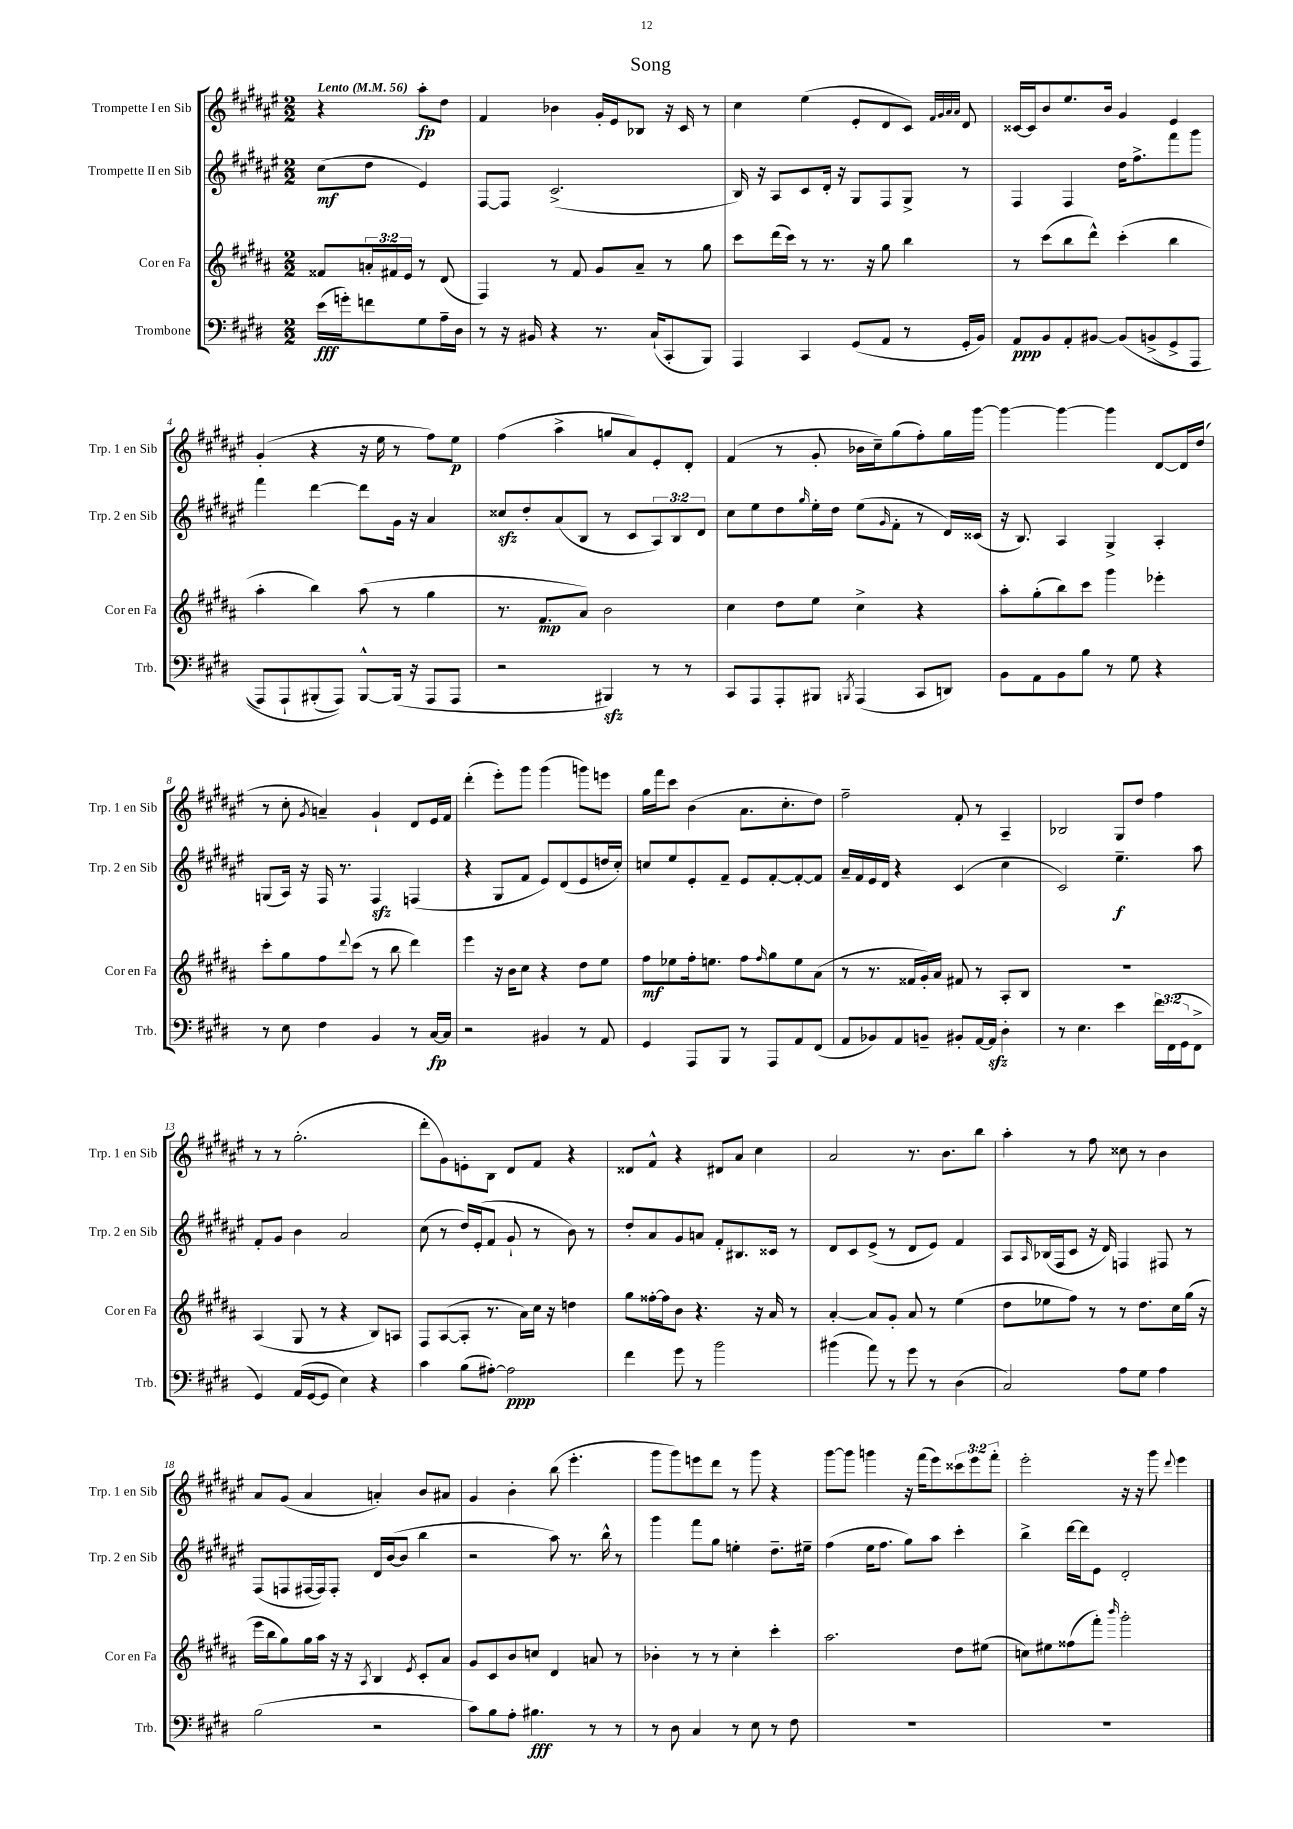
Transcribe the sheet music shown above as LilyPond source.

\header { title = "Song" }
<<
\new StaffGroup <<
\new Staff = "s0" \with { instrumentName = "Trompette I en Sib" shortInstrumentName = "Trp. 1 en Sib" } {
    \clef treble \key fis \major \numericTimeSignature \time 2/2 \override Staff.TupletNumber.text = #tuplet-number::calc-fraction-text \partial 2 \tempo "Lento" 4 = 56
    r4 ais''8-.\fp dis''8 |
    fis'4 bes'4 gis'16-. eis'16 bes8 r16 cis'16 r8 |
    cis''4 eis''4( eis'8-. dis'8 cis'8) \grace { fis'32 gis'32 ais'32 ais'32 } dis'8 |
    cisis'16~ cisis'16 b'8 eis''8. b'16 gis'4 eis'4 |
    gis'4-.( r4 r16 eis''16 r8 fis''8) eis''8\p |
    fis''4( ais''4-> g''8 ais'8) eis'8-. dis'8-. |
    fis'4( r8 gis'8-. bes'16 cis''16--) gis''8( fis''8-.) gis''16 gis'''16~ |
    gis'''4~ gis'''4~ gis'''4 dis'8~ dis'16 dis''16( |
    r8 cis''8-. \acciaccatura { gis'8 } a'4--) gis'4-! dis'8 eis'16 fis'16 |
    dis'''4-.( eis'''8-.) gis'''8 gis'''4( g'''8) e'''8 |
    gis''16 fis'''16 cis'''8 b'4( ais'8. cis''8.-. dis''8) |
    fis''2-- fis'8-. r8 ais4-- |
    bes2 gis8 dis''8 fis''4 |
    r8 r8 gis''2.-.( |
    dis'''8-. gis'8) e'8-. b8 dis'8 fis'8 r4 |
    disis'8 fis'8-^ r4 dis'8 ais'8 cis''4 |
    ais'2 r8. b'8. b''8 |
    ais''4-. r8 fis''8 cisis''8 r8 b'4 |
    ais'8 gis'8( ais'4 a'4-.) b'8 ais'8 |
    gis'4 b'4-. b''8( eis'''4.-. |
    gis'''8 gis'''8) e'''8 dis'''8 r8 gis'''8 r4 |
    gis'''8~ gis'''8 g'''4 r16 fis'''16( eis'''8) \tuplet 3/2 { cisis'''8 eis'''8 fis'''8-. } |
    eis'''2-. r16 r16 gis'''8 \appoggiatura { dis'''8 } eis'''4 \bar "|." |
}
\new Staff = "s1" \with { instrumentName = "Trompette II en Sib" shortInstrumentName = "Trp. 2 en Sib" } {
    \clef treble \key fis \major \numericTimeSignature \time 2/2 \override Staff.TupletNumber.text = #tuplet-number::calc-fraction-text \partial 2
    cis''8\mf( dis''8 eis'4) |
    fis8~ fis8 cis'2.->( |
    b16) r16 ais8 cis'8 dis'16-. r16 gis8 fis8 gis8-> r8 |
    fis4 fis4 dis''16 fis''8.-> fis'''8 gis'''8 |
    fis'''4 dis'''4~ dis'''8 gis'16 r16 ais'4 |
    cisis''8\sfz dis''8-. ais'8( b8 r8 cis'8 \tuplet 3/2 { ais8) b8 dis'8 } |
    cis''8 eis''8 dis''8 \grace { gis''16 } eis''16-. dis''16 eis''8( \grace { gis'16 } fis'8-. r8 dis'16) cisis'16( |
    r16 b8.) ais4 gis4-> ais4-. |
    g8( ais16) r16 fis16 r8. fis4\sfz f4( |
    r4 gis8 fis'8 eis'8) dis'8( eis'8 d''16 cis''16-.) |
    c''8 eis''8 eis'8-. fis'8-- eis'8 fis'8~-. fis'8~-. fis'8 |
    ais'16-- fis'16 eis'16 dis'16 r4 cis'4( cis''4 |
    cis'2) eis''4.--\f ais''8 |
    fis'8-. gis'8 b'4 ais'2 |
    cis''8( r8 dis''16) eis'16-.( fis'8 gis'8-! r8 b'8) r8 |
    dis''8-. ais'8 gis'8 a'8 fis'8-. bis8. cisis'16 r8 |
    dis'8 cis'8 eis'8->( r8 dis'8 eis'8) fis'4 |
    ais8 \grace { ais16 } bes16( fis16 cis'8 r16 dis'16) f4 fis8 r8 |
    fis8( f8 fis16~ fis16) fis8-. dis'16 b'16~( b'8 b''4 |
    r2 ais''8) r8. b''16-^ r8 |
    gis'''4 fis'''8 gis''8 e''4-. dis''8.-- eis''16-- |
    fis''4( eis''16 fis''8. gis''8) ais''8 cis'''4-. |
    b''4-> dis'''16~ dis'''16 eis'8 dis'2-. \bar "|." |
}
\new Staff = "s2" \with { instrumentName = "Cor en Fa" shortInstrumentName = "Cor en Fa" } {
    \clef treble \key b \major \numericTimeSignature \time 2/2 \override Staff.TupletNumber.text = #tuplet-number::calc-fraction-text \partial 2
    fisis'8 \tuplet 3/2 { a'16-. fis'16 e'16 } r8 dis'8( |
    fis4) r8 fis'8 gis'8 ais'8-- r8 gis''8 |
    cis'''8 dis'''16( cis'''16) r8 r8. r16 gis''8 b''4 |
    r8 cis'''8( b''8 dis'''8-^) cis'''4-.( b''4 |
    ais''4-. b''4) ais''8( r8 gis''4 |
    r8. fis'8.\mp ais'8) b'2 |
    cis''4 dis''8 e''8 cis''4-> r4 |
    ais''8-. gis''8-.( b''8) cis'''8 gis'''4 ees'''4-. |
    cis'''8-. gis''8 fis''8 \appoggiatura { dis'''8 } cis'''8( r8 b''8 dis'''4) |
    e'''4 r16 b'16 cis''8 r4 dis''8 e''8 |
    fis''8\mf ees''8 fis''16-. e''8. fis''8 \grace { fis''16 } gis''8 e''8 ais'8( |
    r8 r8. fisis'16 gis'16-.) ais'16 fis'8 r8 ais8-. b8 |
    R1 |
    ais4( gis8 r8 r4 b8) a8 |
    fis8 ais8~( ais8-. r8. ais'16) cis''16 r16 d''4 |
    gis''8 fisis''16~-. fisis''16 b'8 r4. r16 ais'16 r8 |
    ais'4~-. ais'8 gis'8-. ais'8 r8 e''4( |
    dis''8 ees''8 fis''8) r8 r8 dis''8. cis''16 gis''16( r16 |
    e'''16 b''16 gis''8) gis''16 ais''16 r16 r16 \acciaccatura { ais8 } b4 \acciaccatura { e'8 } cis'8-. ais'8 |
    gis'8 cis'8 b'8 c''8 dis'4 a'8 r8 |
    bes'4-. r8 r8 cis''4-. cis'''4-. |
    ais''2. dis''8 eis''8( |
    c''8) eis''8 fisis''8( fis'''8-.) \grace { b'''16 } gis'''2-. \bar "|." |
}
\new Staff = "s3" \with { instrumentName = "Trombone" shortInstrumentName = "Trb." } {
    \clef bass \key e \major \numericTimeSignature \time 2/2 \override Staff.TupletNumber.text = #tuplet-number::calc-fraction-text \partial 2
    e'16\fff( g'16-.) f'8 gis8 a16-- dis16 |
    r8 r16 bis,16 r4 r8. cis16-!( cis,8-. b,,8) |
    a,,4 cis,4 gis,8( a,8 r8 gis,16-. b,16) |
    a,8\ppp b,8 a,8-. bis,8~ bis,8\( b,8->( gis,8-> a,,8 |
    a,,8) a,,8-! bis,,8-.( a,,8)\) bis,,8~-^ bis,,16( r16 a,,8 a,,8 |
    r2 bis,,4\sfz) r8 r8 |
    cis,8 a,,8 a,,8-. bis,,8 \acciaccatura { b,,8 } a,,4( cis,8 d,8) |
    b,8 a,8 b,8 b8 r8 gis8 r4 |
    r8 e8 fis4 b,4 r8 cis16~\fp cis16 |
    r2 bis,4 r8 a,8 |
    gis,4 a,,8 b,,8 r8 a,,8 a,8 fis,8( |
    a,8 bes,8) a,8 b,8-- bis,8-. a,16~ a,16\sfz dis4-. |
    r8 e4. e'4 \tuplet 3/2 { fis'16 fis,16( gis,16 } fis,8-> |
    gis,4) a,16( gis,16~ gis,8 e4) r4 |
    cis'4 b8( ais8~-.) ais2\ppp |
    fis'4 gis'8 r8 b'2 |
    bis'4( a'8) r8 gis'8 r8 dis4( |
    cis2) a8 gis8 a4 |
    b2( r2 |
    cis'8) b8 a8-. bis4.\fff r8 r8 |
    r8 dis8 cis4 r8 e8 r8 fis8 |
    R1 |
    R1 \bar "|." |
}
>>
>>
